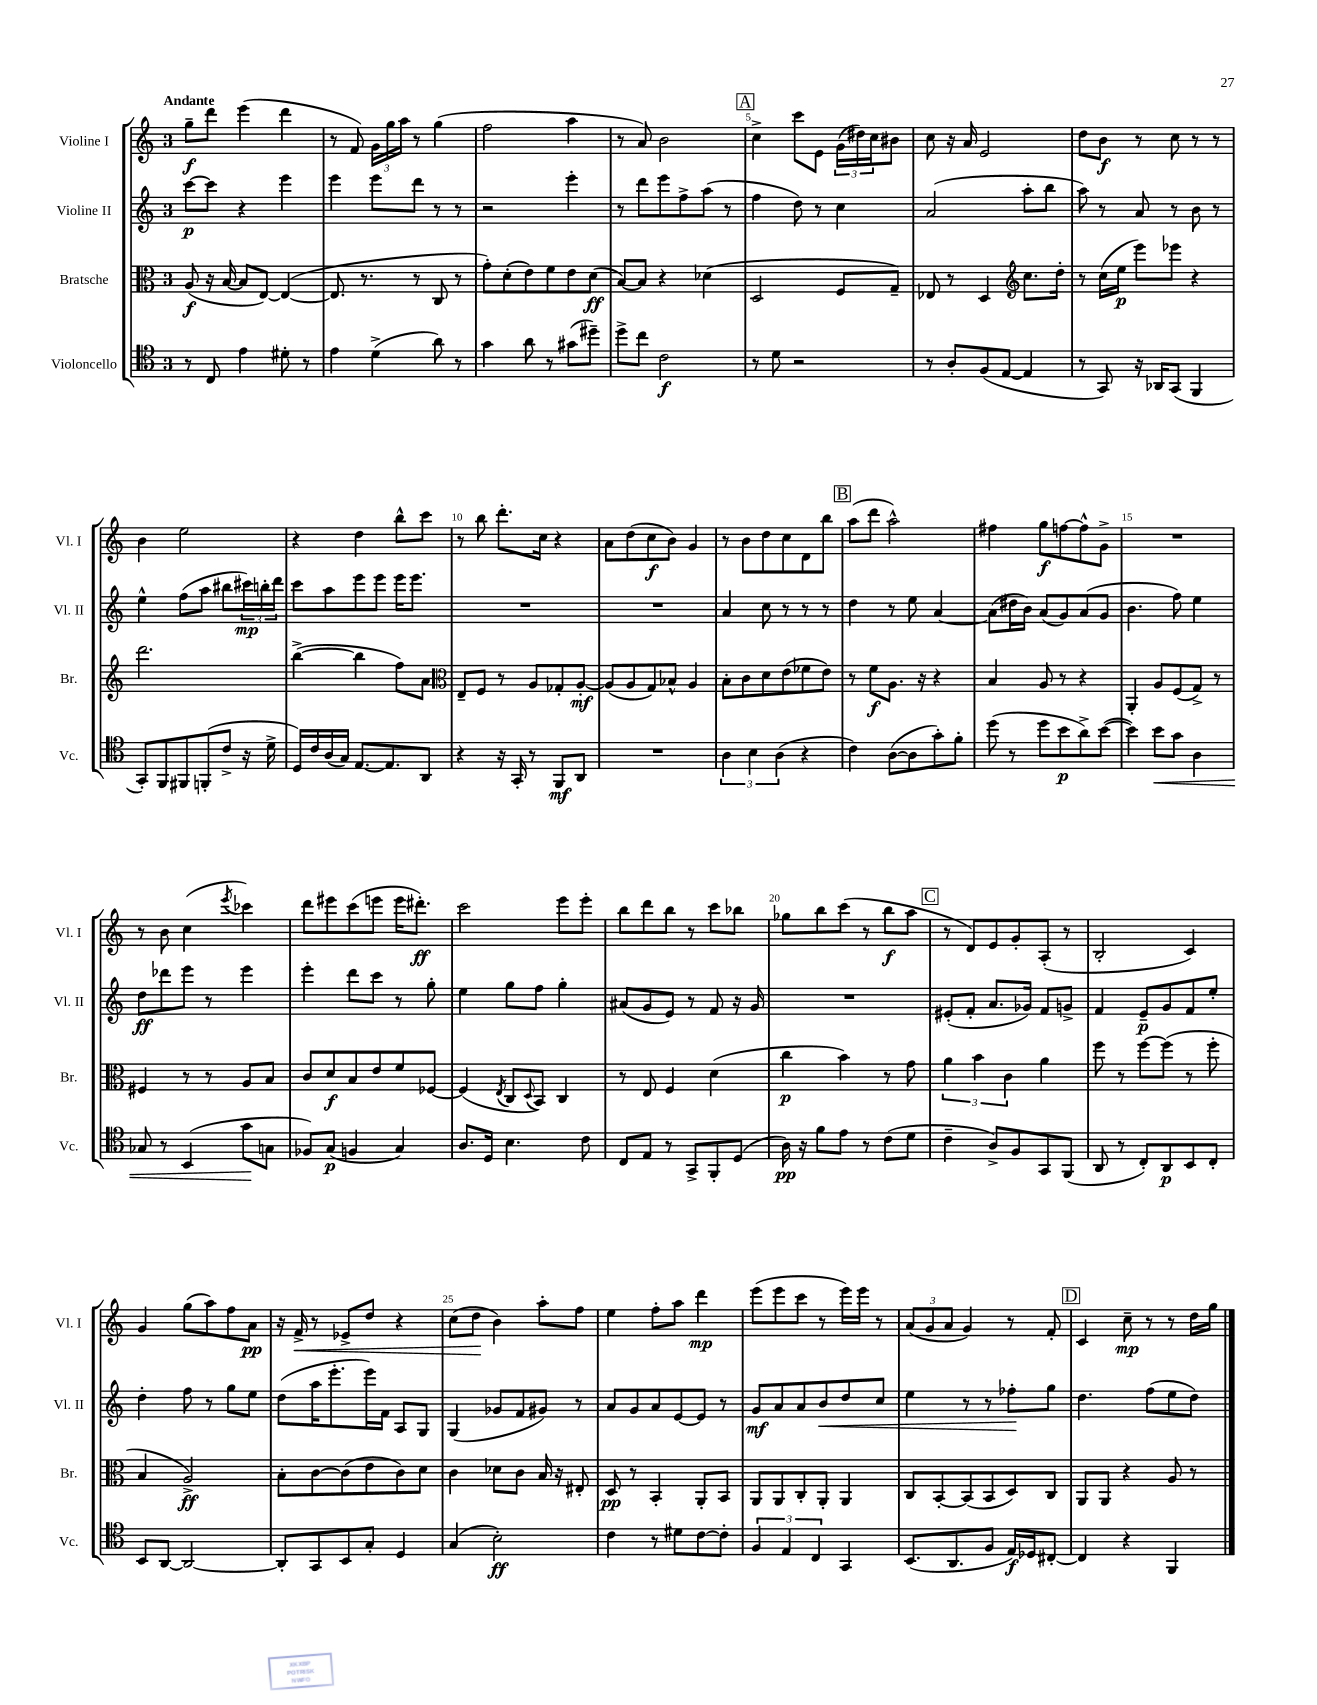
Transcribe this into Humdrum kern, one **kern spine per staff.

**kern	**kern	**kern	**kern
*staff4	*staff3	*staff2	*staff1
*clefC4	*clefC3	*clefG2	*clefG2
*k[]	*k[]	*k[]	*k[]
*M3/4	*M3/4	*M3/4	*M3/4
8r	(8A/	[8ccc\L	8gg~\L
8C/	16r	8ccc\]J	8ddd\J
.	[16B/	.	.
4e\	8B/]L	4r	(4eee\
.	[8E/J)	.	.
8d#'\	(4E/_	4eee\	4ddd\
8r	.	.	.
=	=	=	=
4e\	8.E/]	4eee\	8r
.	.	.	8f/)
.	8.r	.	.
(4d^\	.	8eee\L	24g\LL
.	.	.	24gg\
.	.	.	24aa\JJ
.	8r	8ddd\J	8r
8a\)	8C/	8r	(4gg\
8r	8r	8r	.
=	=	=	=
4g\	8g'\L)	2r	2ff\
.	(8d'\	.	.
8a\	8e\)	.	.
8r	8f\	.	.
(8g#\L	8e\	4eee'\	4aa\
8dd#~\J)	(8d\J	.	.
=	=	=	=
8dd^\L	[8B/L)	8r	8r
8cc\J	8B/]J	8ddd\L	8a/)
2c\	4r	8eee\	2b\
.	.	8ff^\	.
.	(4d-\	(8aa\J	.
.	.	8r	.
=	=	=	=
8r	2D/	4ff\	4cc^\
8d\	.	.	.
2r	.	8dd\)	8ccc\L
.	.	8r	8e\J
.	8F/L	4cc\	(24g\LL
.	.	.	24dd#\)
.	.	.	24cc\J
.	8G~/J)	.	8b#\J
=	=	=	=
8r	8E-/	(2a/	8cc\
8A'/L	8r	.	16r
.	.	.	16a/
(8F/	4D/	.	2e/
[8E/J	.	.	.
*	*clefG2	*	*
4E/]	8.cc\L	8aa'\L	.
.	.	8bb\J	.
.	16dd'\Jk	.	.
=	=	=	=
8r	8r	8aa\)	8dd\L
8GG/)	(16cc\LL	8r	8b\J
.	16ee\JJ	.	.
16r	8eee\L)	8a/	8r
16AA-/LK	.	.	.
(8GG/J	8eee-\J	8r	8cc\
4FF/	4r	8b\	8r
.	.	8r	8r
=	=	=	=
8GG'/L)	2.ddd\	4ee^^\	4b\
8FF/	.	.	.
8FF#/	.	(8ff\L	2ee\
(8FF'/	.	8aa\J	.
8c^/J	.	8bb#\L	.
16r	.	24ccc#\L)	.
.	.	24bb'\	.
16d^\	.	.	.
.	.	24ddd\JJ	.
=	=	=	=
16D/LL)	([4bb^\	8ccc\L	4r
16c/	.	.	.
(16A/	.	8aa\	.
16G/JJ)	.	.	.
[8.E/L	4bb\]	8eee\	4dd\
.	.	8eee\J	.
8.E/]	.	.	.
.	8ff\L)	16eee\LK	8bb^^\L
.	.	8.eee\J	.
8AA/J	8a\J	.	8ccc\J
=	=	=	=
*	*clefC3	*	*
4r	8E~/L	2.r	8r
.	8F/J	.	8bb\
16r	8r	.	8.ddd'\L
16GG'/	.	.	.
8r	8A/L	.	.
.	.	.	16cc\Jk
8FF/L	8G-'/	.	4r
8AA/J	[8A'/J	.	.
=	=	=	=
2.r	(8A/]L	2.r	8a\L
.	8A/	.	(8dd\
.	8G/)	.	8cc\
.	8B-^^/J	.	8b\J)
.	4A/	.	4g/
=	=	=	=
6A\	8B'\L	4a/	8r
.	8c\	.	8b\L
6B\	.	.	.
.	8d\	8cc\	8dd\
(6A\	.	.	.
.	(8e\	8r	8cc\
4r	8f-\	8r	8d\
.	8e\J)	8r	8bb\J
=	=	=	=
4c\)	8r	4dd\	(8aa\L
.	8f\L	.	8ddd\J
([8A\L	8.A\J	8r	2aa^^\)
8A\]	.	8ee\	.
.	16r	.	.
8g'\)	4r	[4a/	.
8f'\J	.	.	.
=	=	=	=
(8dd\	4B/	(8a\]L	4ff#\
8r	.	16dd#\L	.
.	.	16b\JJ)	.
8dd\L	8A/	(8a/L	8gg\L
8b\	8r	8g/)	[8ff\
8a^\)	4r	(8a/	8ff^^\]
([8b\J	.	8g/J	8g^\J
=	=	=	=
4b\])	4AA'/	4.b\	2.r
8b\L	8A/L	.	.
8g\J	(8F/	8ff\)	.
4A\	8G^/J)	4ee\	.
.	8r	.	.
=	=	=	=
8G-/	4F#/	8dd\L	8r
8r	.	8ddd-\	8b\
(4BB/	8r	8eee\J	(4cc\
.	8r	8r	.
.	.	.	8qeee/
8g\L	8A/L	4eee\	4ccc-\)
8G\J	8B/J	.	.
=	=	=	=
8F-/L)	8c/L	4eee'\	8ddd\L
(8G/J	8d/	.	8eee#\
4F/	8B/	8ddd\L	(8ccc\
.	8e/	8ccc\J	8eee\J
4G/)	8f/	8r	16eee\LK
.	.	.	8.ddd#'\J)
.	[8F-/J	8gg'\	.
=	=	=	=
8.A/L	(4F-/]	4ee\	2ccc\
16D/Jk	.	.	.
.	8qE/	.	.
4.B\	8C/L	8gg\L	.
.	8qqD/	.	.
.	8BB/J)	8ff\J	.
.	4C/	4gg'\	8eee\L
8c\	.	.	8eee'\J
=	=	=	=
8C/L	8r	(8a#/L	8bb\L
8E/J	8E/	8g/	8ddd\
8r	4F/	8e/J)	8bb\J
8GG^/L	.	8r	8r
8FF'/	(4d\	8f/	8ccc\L
(8D/J	.	16r	8bb-\J
.	.	16g/	.
=	=	=	=
16A\)	4cc\	2.r	8gg-\L
16r	.	.	.
8f\L	.	.	8bb\
8e\J	4b\)	.	(8ccc\J
8r	.	.	8r
(8c\L	8r	.	8bb\L
8d\J	8g\	.	8aa\J
=	=	=	=
4c~\	6a\	(8e#'/L	8r
.	.	8f'/J	8d/L)
.	6b\	.	.
8A^/L)	.	8.a/L	8e/
.	6c\	.	.
8F/	.	.	8g'/
.	.	16g-/Jk)	.
8GG/	4a\	8f/L	(8A'/J
(8FF/J	.	8g^/J	8r
=	=	=	=
8AA/	8ff\	4f/	2B'/
8r	8r	.	.
8C'/L)	[8ff\L	8e~/L	.
8AA/	(8ff\]J	8g/	.
8BB/	8r	8f/	4c/)
8C'/J	8ff'\	8ee'/J	.
=	=	=	=
8BB/L	4B/	4dd'\	4g/
[8AA/J	.	.	.
2AA/_	2A^/)	8ff\	(8gg\L
.	.	8r	8aa\)
.	.	8gg\L	8ff\
.	.	8ee\J	8a\J
=	=	=	=
8AA'/]L	8B'\L	(8dd\L	16r
.	.	.	16f^/
8GG/	[8c\	16aa\K	8r
.	.	8.eee'\	.
8BB/	(8c\]	.	8e-^/L
8G'/J	8e\	16eee\L)	8dd/J
.	.	16f\JJ	.
4D/	8c\)	8A/L	4r
.	8d\J	8G/J	.
=	=	=	=
(4G/	4c\	(4G/	(8cc\L
.	.	.	8dd\J
2B'\)	8d-\L	8g-/L	4b\)
.	8c\J	8f/	.
.	16B/	8g#/J)	8aa'\L
.	16r	.	.
.	8E#'/	8r	8ff\J
=	=	=	=
4c\	8D/	8a/L	4ee\
.	8r	8g/	.
8r	4BB'/	8a/	8ff'\L
8d#\L	.	[8e/	8aa\J
[8c\	8AA'/L	8e/]J	4ddd\
8c'\]J	8BB/J	8r	.
=	=	=	=
6F/	8AA/L	8g/L	(8eee\L
.	8AA/	8a/	8eee\
6E/	.	.	.
.	8C'/	8a/	8ccc\J
6C/	.	.	.
.	8AA'/J	8b/	8r
4GG/	4AA/	8dd/	16eee\LL)
.	.	.	16eee\JJ
.	.	8cc/J	8r
=	=	=	=
(8.BB/L	8C/L	4ee\	(12a/L
.	.	.	12g/
.	[8BB'/	.	.
.	.	.	12a/J
8.AA/	.	.	.
.	(8BB/]	8r	4g/)
8F/J	8BB/	8r	.
16E/LL)	8D/)	8ff-'\L	8r
16D-/J	.	.	.
[8C#'/J	8C/J	8gg\J	8f'/
=	=	=	=
4C#/]	8AA/L	4.dd\	4c/
.	8AA/J	.	.
4r	4r	.	8cc~\
.	.	(8ff\L	8r
4FF/	8A/	8ee\	8r
.	8r	8dd\J)	16dd\LL
.	.	.	16gg\JJ
==	==	==	==
*-	*-	*-	*-
